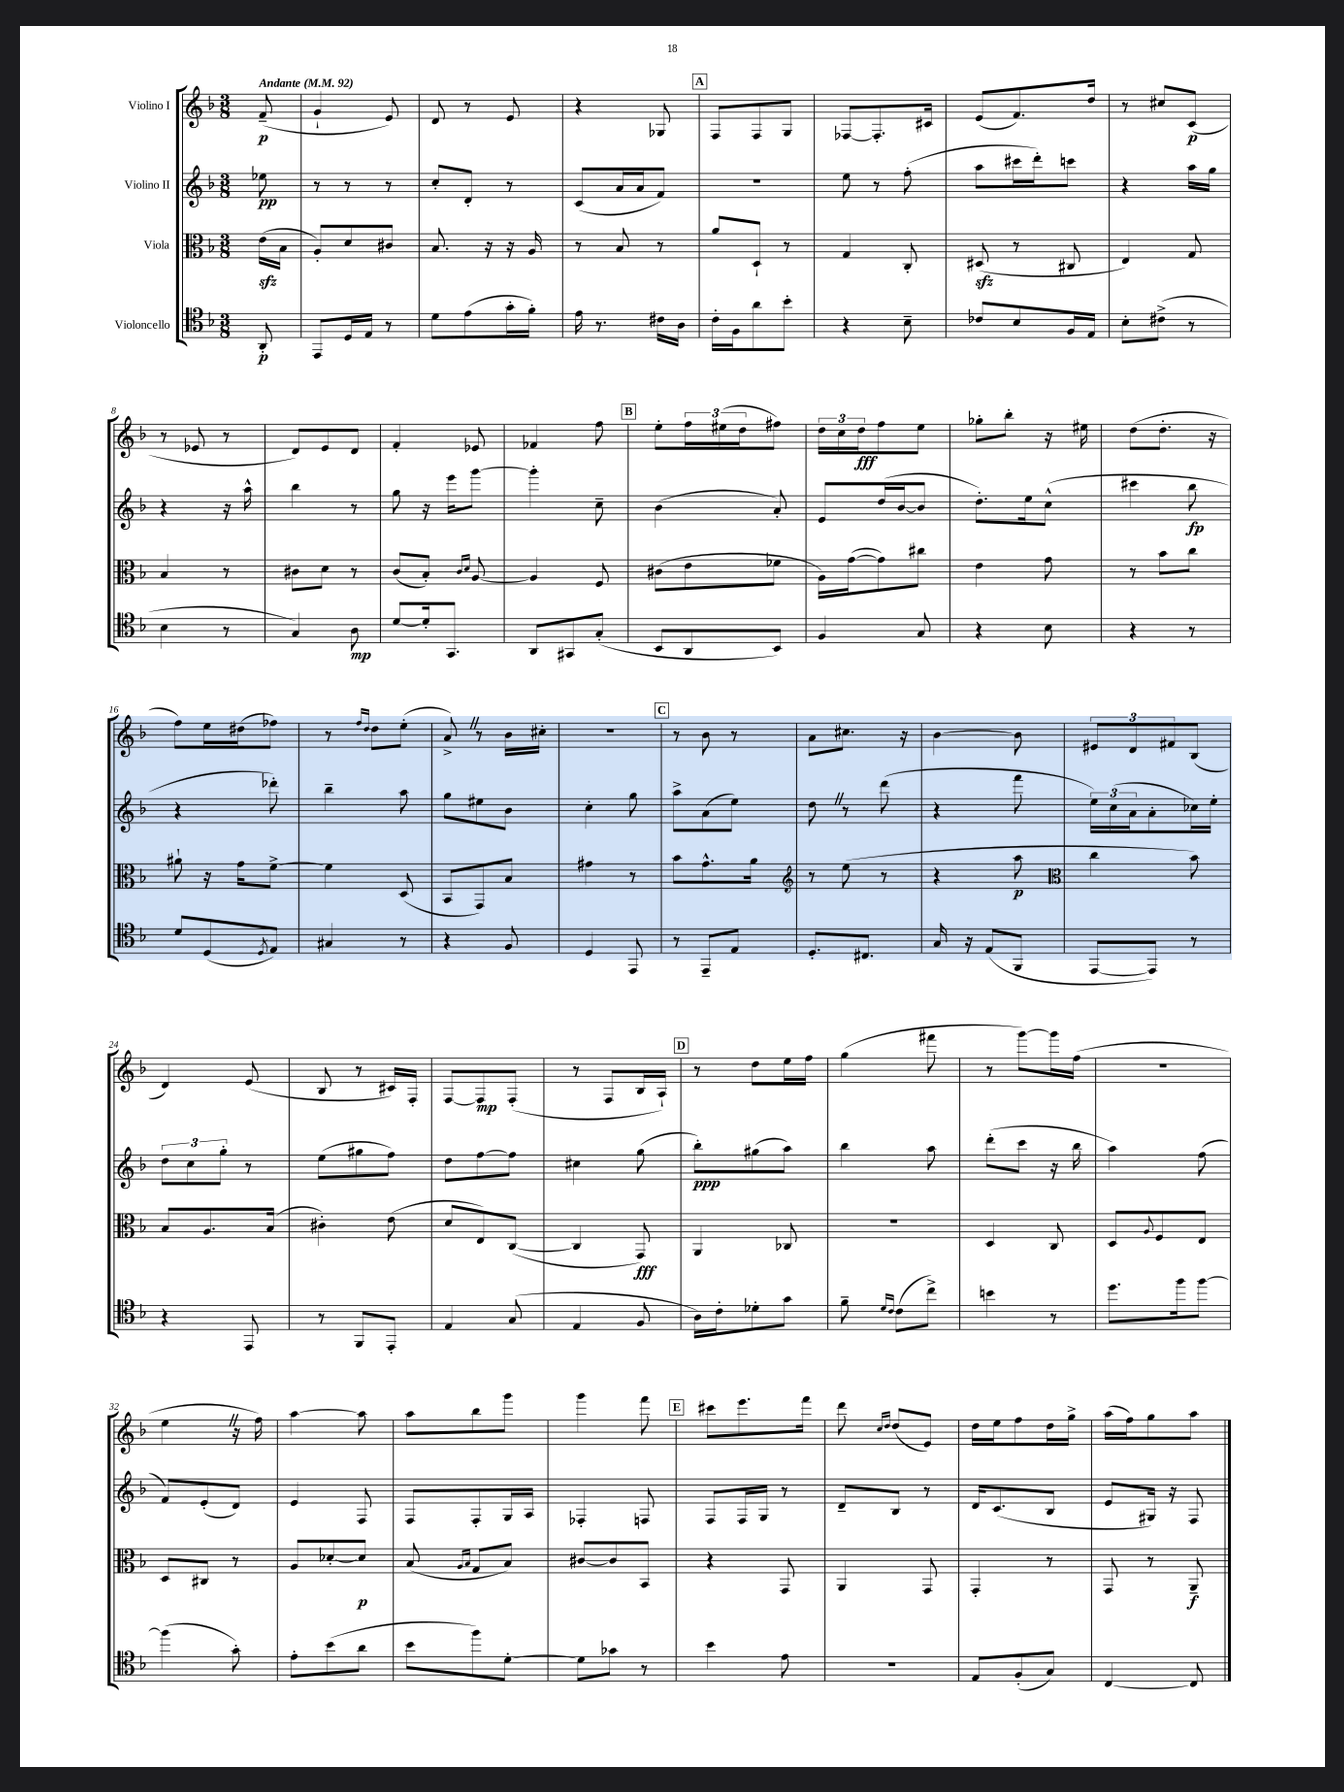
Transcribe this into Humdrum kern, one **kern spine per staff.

**kern	**kern	**kern	**kern
*staff4	*staff3	*staff2	*staff1
*clefC4	*clefC3	*clefG2	*clefG2
*k[b-]	*k[b-]	*k[b-]	*k[b-]
*M3/8	*M3/8	*M3/8	*M3/8
*MM92	*MM92	*MM92	*MM92
8AA'	(16e	8ee-	(8f~
.	16B-	.	.
=	=	=	=
8EE	8A')	8r	4g`
16D	8d	8r	.
16E	.	.	.
8r	8c#	8r	8e)
=	=	=	=
8d	8.B-	8cc'	8d
(8e	.	8d'	8r
.	16r	.	.
16g'	16r	8r	8e
16f')	16A	.	.
=	=	=	=
16e	8r	(8c	4r
8.r	.	.	.
.	8B-	16a	.
.	.	16a	.
16c#	8r	8f)	8G-
16A	.	.	.
=	=	=	=
16c'	8a	4.r	8F
16F	.	.	.
8a	8D`	.	8F
8b-'	8r	.	8G
=	=	=	=
4r	4G	8ee	[8F-
.	.	8r	8.F-']
8B-~	8C'	(8ff'	.
.	.	.	16c#
=	=	=	=
8c-	(8D#	8aa	(8e
8B-	8r	16ccc#	8.f)
.	.	16ddd')	.
16F	8C#	8ccc	.
16E	.	.	16dd
=	=	=	=
8B-'	4E)	4r	8r
(8c#^	.	.	8cc#
8r	8G	16aa	(8c
.	.	16gg	.
=	=	=	=
4B-	4B-	4r	8r
.	.	.	8e-
8r	8r	16r	8r
.	.	16aa^^	.
=	=	=	=
4G)	8c#	4bb-	8d)
.	8d	.	8e
8A	8r	8r	8d
=	=	=	=
[8d	(8c	8gg	4f'
16d']	8B-')	16r	.
8.GG	.	16eee	.
.	16qqc	.	.
.	16qqd	.	.
.	[8A	[8ggg	8e-
=	=	=	=
8AA	4A]	4ggg']	4f-
8GG#	.	.	.
(8G'	8F	8cc~	8ff
=	=	=	=
8BB-	(8c#	(4b-	8ee'
8AA	8e	.	24ff
.	.	.	(24ee#
.	.	.	24dd
8BB-)	8f-	8a')	8ff#)
=	=	=	=
4F	16A)	8e	24dd
.	.	.	24cc
.	([16g	.	.
.	.	.	24dd
.	8g])	(16dd	8ff
.	.	[16b-	.
8G	8cc#	8b-]	8ee
=	=	=	=
4r	4e	8.dd')	8gg-'
.	.	.	8bb-'
.	.	16ee	.
8B-	8g	(8cc^^	16r
.	.	.	16ee#
=	=	=	=
4r	8r	4ccc#	(8dd
.	8b-	.	8.dd'
8r	8cc	8bb-	.
.	.	.	16r
=	=	=	=
8d	8a#`	4r	8ff)
(8D	16r	.	16ee
.	16g	.	(16dd#
8qD	.	.	.
8E)	[8f^	8ddd-')	8ff-)
=	=	=	=
4G#	4f]	4bb-~	8r
.	.	.	16qqff
.	.	.	16qqdd
.	.	.	8dd
8r	(8D	8aa	(8ee'
=	=	=	=
4r	8BB-	8gg	8a^)
.	8GG)	8ee#	8r
8F	8B-	8b-	16b-
.	.	.	16cc#'
=	=	=	=
4D	4g#	4cc'	4.r
8EE	8r	8gg	.
=	=	=	=
8r	8b-	8aa^	8r
8EE~	8.g^^	(8a	8b-
8E	.	8ee)	8r
.	16a	.	.
=	=	=	=
*	*clefG2	*	*
8.D'	8r	8dd	8a
.	(8ee	8r	8.cc#
8.C#	.	.	.
.	8r	(8ddd	.
.	.	.	16r
=	=	=	=
16G	4r	4r	[4b-
16r	.	.	.
(8E	.	.	.
8FF	8aa	8fff	8b-]
=	=	=	=
*	*clefC3	*	*
[8EE	4cc	24ee)	12e#
.	.	(24cc	.
.	.	24a	12d
8EE])	.	8a'	.
.	.	.	12f#
8r	8b-)	16cc-)	(8B-
.	.	16ee'	.
=	=	=	=
4r	8B-	12dd	4d)
.	.	12cc	.
.	8.A	.	.
.	.	12gg'	.
8EE	.	8r	(8e
.	(16B-	.	.
=	=	=	=
8r	4c#')	(8ee	8B-
8FF	.	8gg#	8r
8EE'	(8e	8ff)	16c#)
.	.	.	16F'
=	=	=	=
4E	8d	8dd	[8F
.	8E)	[8ff	8F]
(8G	([8C	8ff]	(8F'
=	=	=	=
4E	4C]	4cc#	8r
.	.	.	8F
8F	8GG)	(8gg	16B-
.	.	.	16A`)
=	=	=	=
16A)	4AA	8bb-')	8r
16c'	.	.	.
8d-'	.	(8gg#	8dd
8g	8C-	8aa)	16ee
.	.	.	16ff
=	=	=	=
8f~	4.r	4bb-	(4gg
16qqd	.	.	.
16qqc	.	.	.
(8c	.	.	.
8cc^)	.	8aa	8fff#
=	=	=	=
4b	4D	(8ddd'	8r
.	.	8ccc	[8ggg)
8r	8C	16r	16ggg]
.	.	16bb-	(16ff
=	=	=	=
8.dd	8D	4aa)	4.r
.	8qqA	.	.
.	8F	.	.
16ff	.	.	.
[8ff	8E	(8ff	.
=	=	=	=
(4ff]	8D	8f)	4ee
.	8C#	(8e'	.
8g')	8r	8d)	16r
.	.	.	16ff)
=	=	=	=
8e'	8A	4e	[4aa
(8b-	[8d-'	.	.
8a	8d-]	8F	8aa]
=	=	=	=
8b-	(8B-	8F	8aa
.	16qqA	.	.
.	16qqB-	.	.
8ff)	8G	8F'	8bb-
[8d'	8B-)	16G	8ggg
.	.	16A	.
=	=	=	=
8d]	[8c#	4F-'	4ggg
8g-	8c#]	.	.
8r	8BB-	8F	8fff
=	=	=	=
4b-	4r	8F	8ccc#
.	.	16F	8.eee
.	.	16G	.
8e	8GG	8r	.
.	.	.	16fff
=	=	=	=
4.r	4AA	8d~	8ddd
.	.	.	16qqcc
.	.	.	16qqdd
.	.	8B-	(8dd
.	8GG	8r	8e)
=	=	=	=
8E	4GG'	16d	16dd
.	.	(8.c	16ee
(8F'	.	.	8ff
8G)	8r	8B-	16dd
.	.	.	16gg^
=	=	=	=
[4C	8GG	8e	(16aa
.	.	.	16ff)
.	8r	16G#)	8gg
.	.	16r	.
8C]	8AA~	8F	8aa
==	==	==	==
*-	*-	*-	*-
